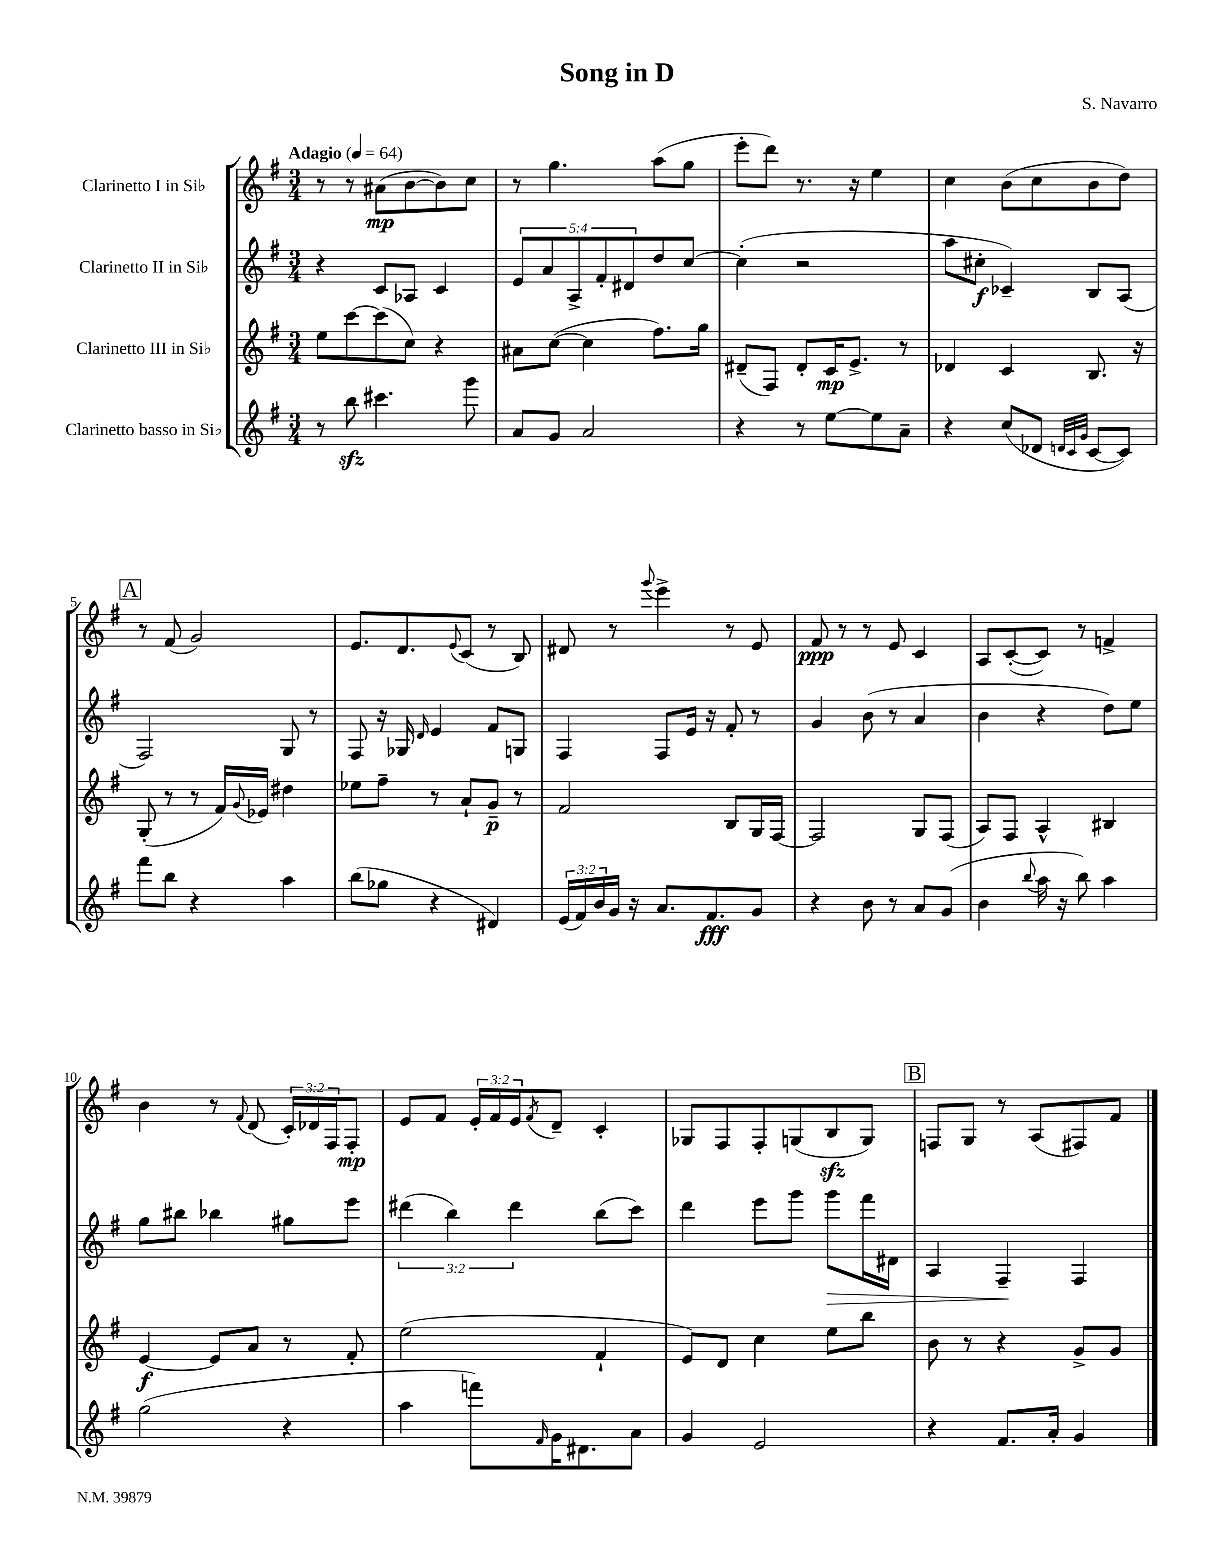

**kern	**kern	**kern	**kern
*staff4	*staff3	*staff2	*staff1
*clefG2	*clefG2	*clefG2	*clefG2
*k[f#]	*k[f#]	*k[f#]	*k[f#]
*M3/4	*M3/4	*M3/4	*M3/4
*MM64	*MM64	*MM64	*MM64
8r	8ee	4r	8r
8bb	[8ccc	.	8r
4.ccc#	(8ccc]	8c	(8a#
.	8cc)	8A-	[8b
.	4r	4c	8b])
8ggg	.	.	8cc
=	=	=	=
8a	8a#	10e	8r
.	.	10a	.
8g	([8cc	.	4.gg
.	.	10A^	.
2a	4cc]	.	.
.	.	10f#'	.
.	.	10d#	.
.	8.ff#)	8dd	(8aa
.	.	[8cc	8gg
.	16gg	.	.
=	=	=	=
4r	(8d#~	(4cc']	8eee'
.	8F#)	.	8ddd)
8r	8d#'	2r	8.r
[8ee	16c	.	.
.	8.e^	.	16r
8ee]	.	.	4ee
8a~	8r	.	.
=	=	=	=
4r	4d-	8aa	4cc
.	.	8cc#'	.
(8cc	4c	4c-~)	(8b
8d-	.	.	8cc
32qqd	.	.	.
32qqc	.	.	.
32qqg	.	.	.
[8c	8.B	8B	8b
8c])	.	(8A	8dd)
.	16r	.	.
=	=	=	=
8fff#	(8G'	2F#)	8r
8bb	8r	.	(8f#
4r	8r	.	2g)
.	16f#)	.	.
.	8qqg	.	.
.	16e-	.	.
4aa	4dd#	8G	.
.	.	8r	.
=	=	=	=
(8bb	8ee-	8F#	8.e
8gg-	8ff#~	16r	.
.	.	16G-	8.d
.	.	16qqd	.
4r	8r	4e	.
.	.	.	8qqe
.	8a`	.	(8c
4d#)	8g~	8f#	8r
.	8r	8G	8B)
=	=	=	=
(24e	2f#	4F#	8d#
24f#)	.	.	.
24b	.	.	.
16g	.	.	8r
16r	.	.	.
.	.	.	8qqggg
8.a	.	8F#	4eee^
.	.	16e	.
8.f#	.	16r	.
.	8B	8f#'	8r
8g	16G	8r	8e
.	[16F#	.	.
=	=	=	=
4r	2F#]	4g	8f#
.	.	.	8r
8b	.	(8b	8r
8r	.	8r	8e
8a	8G	4a	4c
(8g	(8F#	.	.
=	=	=	=
4b	8A)	4b	8A
.	8F#	.	([8c'
8qqbb	.	.	.
16aa	4A^^	4r	8c])
16r	.	.	.
8bb)	.	.	8r
4aa	4B#	8dd)	4f^
.	.	8ee	.
=	=	=	=
(2gg	[4e	8gg	4b
.	.	8bb#	.
.	8e]	4bb-	8r
.	.	.	8qqf#
.	8a	.	(8d
4r	8r	8gg#	24c')
.	.	.	24d-
.	.	.	24F#
.	8f#'	8eee	8F#'
=	=	=	=
4aa	(2ee	(6ddd#	8e
.	.	.	8f#
.	.	6bb)	.
8fff)	.	.	24e'
.	.	.	24f#
.	.	6ddd#	24e
16qqf#	.	.	8qf#
16g	.	.	8d~
8.d#	.	.	.
.	4f#`	(8bb	4c'
8a	.	8ccc)	.
=	=	=	=
4g	8e)	4ddd	8G-
.	8d	.	8F#
2e	4cc	8eee	8F#'
.	.	8ggg	(8G
.	8ee	8ggg	8B
.	8bb	16fff#	8G)
.	.	16d#	.
=	=	=	=
4r	8b	4A	8F
.	8r	.	8G
8.f#	4r	4F#~	8r
.	.	.	(8A
16a'	.	.	.
4g	8g^	4F#	8F#)
.	8g	.	8f#
==	==	==	==
*-	*-	*-	*-
